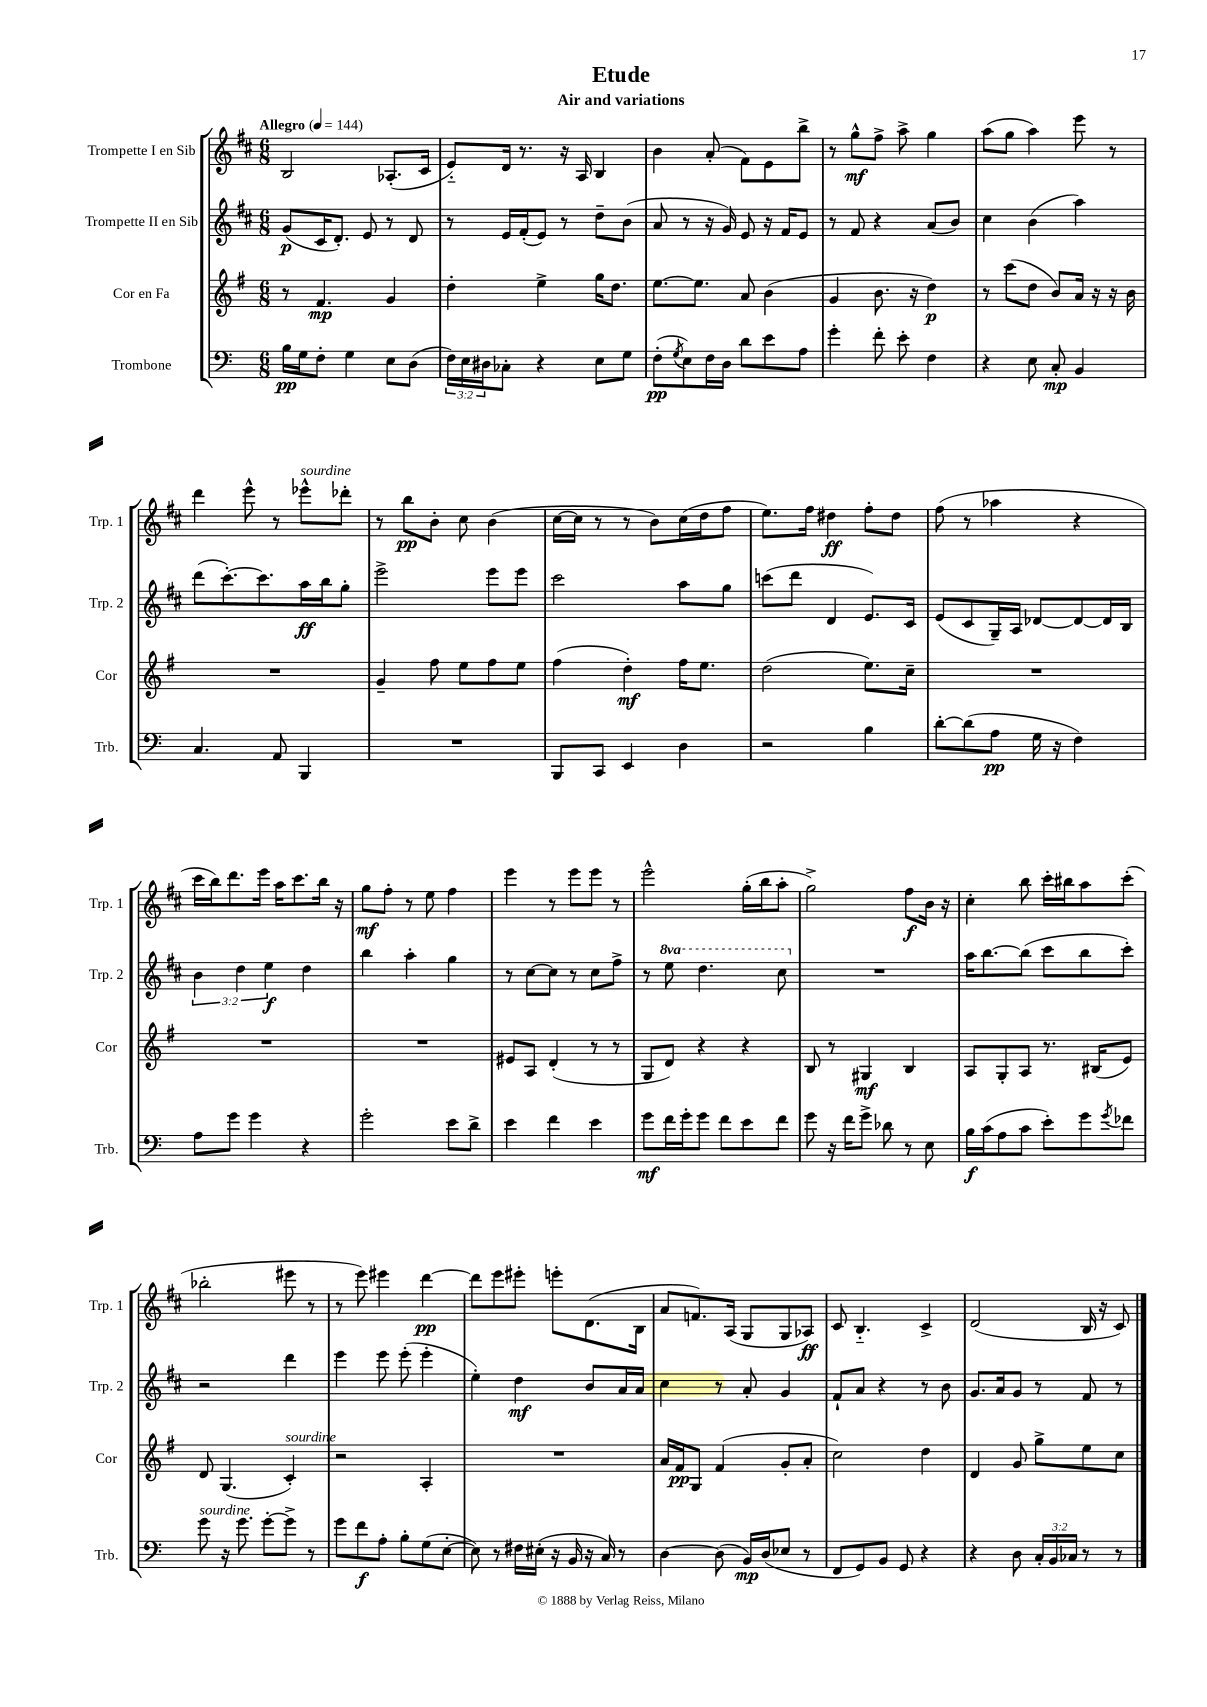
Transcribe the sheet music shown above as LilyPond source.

\header { title = "Etude" subtitle = "Air and variations" }
<<
\new StaffGroup <<
\new Staff = "s0" \with { instrumentName = "Trompette I en Sib" shortInstrumentName = "Trp. 1" } {
    \clef treble \key d \major \numericTimeSignature \time 6/8 \tempo "Allegro" 4 = 144
    b2 aes8.-.( cis'16 |
    e'8-_) d'16 r8. r16 a16 b4 |
    b'4 a'8-.( fis'8) e'8 b''8-> |
    r8 g''8-^\mf fis''8-> a''8-> g''4 |
    a''8( g''8 a''4) e'''8 r8 |
    d'''4 e'''8-^ r8 ees'''8-^^\markup { \italic "sourdine" } des'''8-. |
    r8 b''8\pp b'8-. cis''8 b'4( |
    cis''16~ cis''16 r8 r8 b'8) cis''16( d''16 fis''8 |
    e''8.) fis''16 dis''4\ff fis''8-. dis''8 |
    fis''8( r8 aes''4 r4 |
    cis'''16 b''16) d'''8. e'''16 a''16 cis'''8. b''16 r16 |
    g''8\mf fis''8-. r8 e''8 fis''4 |
    e'''4 r8 e'''8 e'''8 r8 |
    e'''2-^ g''16-.( b''16 a''8-. |
    g''2->) fis''8\f b'16 r16 |
    cis''4-. b''8 cis'''16-. bis''16 a''8 cis'''8-.( |
    bes''2-. eis'''8 r8 |
    r8 e'''8) eis'''4 d'''4~\pp |
    d'''8 e'''8 eis'''8-. e'''8-. d'8.( b16 |
    a'8 f'8.) a16( g8 g8 aes8\ff) |
    cis'8 b4.-_ cis'4-> |
    d'2( b16 r16 cis'8) \bar "|." |
}
\new Staff = "s1" \with { instrumentName = "Trompette II en Sib" shortInstrumentName = "Trp. 2" } {
    \clef treble \key d \major \numericTimeSignature \time 6/8 \override Staff.TupletNumber.text = #tuplet-number::calc-fraction-text \set Staff.ottavationMarkups = #ottavation-simple-ordinals
    g'8\p( cis'16 d'8.-.) e'8 r8 d'8 |
    r8 e'16 fis'16-.( e'8) r8 d''8-- b'8( |
    a'8 r8 r16 g'16) e'8 r16 fis'16 e'8 |
    r8 fis'8 r4 a'8( b'8) |
    cis''4 b'4( a''4) |
    d'''8( cis'''8.~-.) cis'''8. a''16\ff b''16 g''8-. |
    e'''2-> e'''8 e'''8 |
    cis'''2 a''8 g''8 |
    c'''8( d'''8 d'4 e'8.) cis'16 |
    e'8( cis'8 g16--) a16 des'8~ des'8~ des'16 b16 |
    \tuplet 3/2 { b'4 d''4 e''4\f } d''4 |
    b''4 a''4-. g''4 |
    r8 cis''8~ cis''8 r8 cis''8 fis''8-> |
    r8 \ottava #1 e'''8 d'''4. cis'''8 \ottava #0 |
    R2. |
    a''16 b''8.~ b''8( cis'''8 b''8 cis'''8-.) |
    r2 d'''4 |
    e'''4 e'''8 e'''8-.( e'''4-. |
    e''4-.) d''4\mf b'8 a'16 a'16 |
    cis''4 r8 a'8-. g'4 |
    fis'8-! a'8 r4 r8 b'8 |
    g'8. a'16 g'8 r8 fis'8 r8 \bar "|." |
}
\new Staff = "s2" \with { instrumentName = "Cor en Fa" shortInstrumentName = "Cor" } {
    \clef treble \key g \major \numericTimeSignature \time 6/8
    r8 fis'4.\mp g'4 |
    d''4-. e''4-> g''16 d''8. |
    e''8.~ e''8. a'8 b'4( |
    g'4 b'8. r16 d''4\p) |
    r8 c'''8( d''8 b'8) a'16 r16 r16 b'16 |
    R2. |
    g'4-- fis''8 e''8 fis''8 e''8 |
    fis''4( d''4-.\mf) fis''16 e''8. |
    d''2( e''8.) c''16-- |
    R2. |
    R2. |
    R2. |
    eis'8 a8 d'4-.( r8 r8 |
    g8 d'8) r4 r4 |
    b8 r8 gis4\mf b4 |
    a8 g8-. a8 r8. bis16( e'8) |
    d'8 g4.( c'4-.^\markup { \italic "sourdine" }) |
    r2 a4-. |
    R2. |
    a'16 fis'16\pp g8 fis'4( g'8-. a'8-. |
    c''2) d''4 |
    d'4 g'8 g''8-> e''8 c''8 \bar "|." |
}
\new Staff = "s3" \with { instrumentName = "Trombone" shortInstrumentName = "Trb." } {
    \clef bass \key c \major \numericTimeSignature \time 6/8 \override Staff.TupletNumber.text = #tuplet-number::calc-fraction-text
    b16\pp g16 f8-. g4 e8 d8( |
    \tuplet 3/2 { f16) e16 dis16 } ces8-. r4 e8 g8 |
    f8-.\pp( \acciaccatura { g8 } e8) f16 d16 d'8 e'8 a8 |
    g'4-. f'8-. e'8-. f4 |
    r4 e8 c8-.\mp b,4 |
    c4. a,8 b,,4 |
    R2. |
    b,,8 c,8 e,4 d4 |
    r2 b4 |
    d'8~-. d'8( a8\pp g16 r16 f4) |
    a8 g'8 g'4 r4 |
    g'2-. e'8 d'8-> |
    e'4 f'4 e'4 |
    g'8\mf f'16 g'16-. g'8 f'8 e'8 f'8 |
    g'8 r16 f'16 g'8-> des'8 r8 e8 |
    b16\f c'16( a8 c'8 e'8-.) g'8 \acciaccatura { g'8 } fes'8 |
    g'8^\markup { \italic "sourdine" } r16 g'8. g'8~-. g'8-> r8 |
    g'8 f'8\f a8-. b8-. g8( e8~-. |
    e8) r8 fis16 eis16-.( r16 b,16 r16 c16) r8 |
    d4~ d8( b,16\mp) d16( ees8 r8 |
    f,8 g,8) b,8 g,8 r4 |
    r4 d8 \tuplet 3/2 { c16-. b,16 ces16 } r8 r8 \bar "|." |
}
>>
>>
\layout { \context { \Score \remove "Bar_number_engraver" } }
